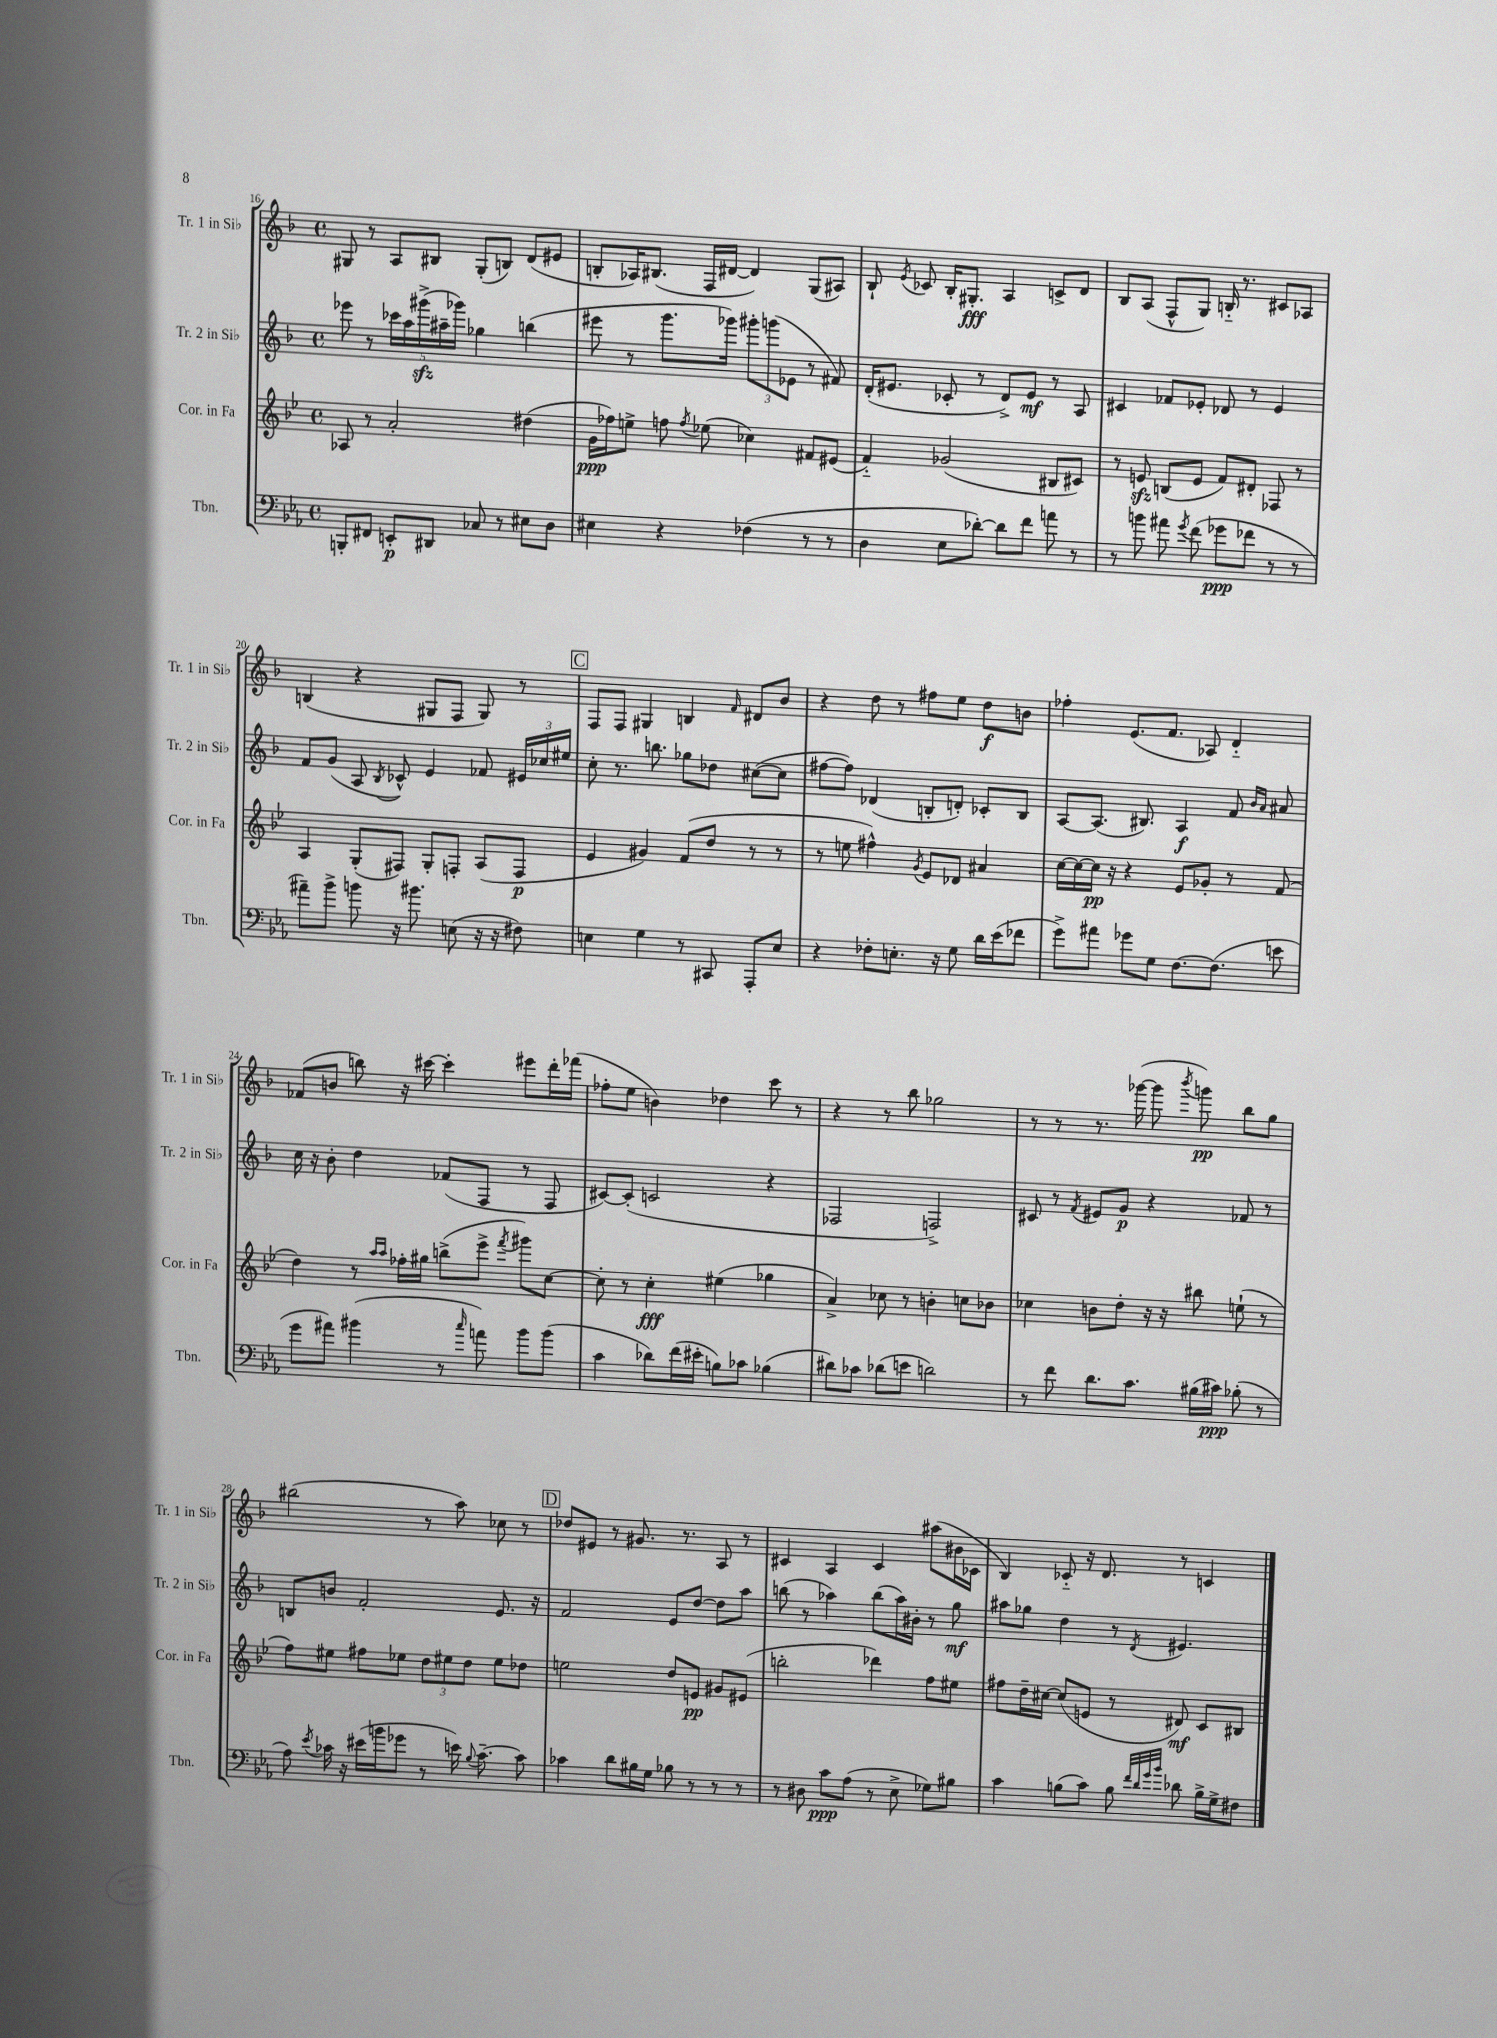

**kern	**dynam	**kern	**dynam	**kern	**dynam	**kern	**dynam
*part4	*part4	*part3	*part3	*part2	*part2	*part1	*part1
*staff4	*staff4	*staff3	*staff3	*staff2	*staff2	*staff1	*staff1
*I"Tbn.	*	*I"Cor. in Fa	*	*I"Tr. 2 in Si♭	*	*I"Tr. 1 in Si♭	*
*I'Tbn.	*	*I'Cor. in Fa	*	*I'Tr. 2 in Si♭	*	*I'Tr. 1 in Si♭	*
*clefF4	*	*clefG2	*	*clefG2	*	*clefG2	*
*k[b-e-a-]	*	*k[b-e-]	*	*k[b-]	*	*k[b-]	*
*M4/4	*	*M4/4	*	*M4/4	*	*M4/4	*
*met(c)	*	*met(c)	*	*met(c)	*	*met(c)	*
=16	=16	=16	=16	=16	=16	=16	=16
8BBBn'/L	.	8A-X/	.	8eee-X\	.	8G#X/	.
8FF#X/J	.	8r	.	8r	.	8r	.
8EEn'/L	p	2a'/	.	20ccc-X\LL	.	8A/L	.
.	.	.	.	20aa\	.	.	.
.	.	.	.	(20ggg#Xzz^\	.	.	.
8DD#X/J	.	.	.	.	.	8B#X/J	.
.	.	.	.	20aa#X~\	.	.	.
.	.	.	.	20ggg-X\JJ)	.	.	.
8C-X/	.	.	.	4gg-X\	.	(8G#'/L	.
8r	.	.	.	.	.	8Bn/J)	.
8E#X\L	.	(4dd#X\	.	(4bbn\	.	(8d/L	.
8D\J	.	.	.	.	.	8e#X/J	.
=17	=17	=17	=17	=17	=17	=17	=17
4E#X\	.	16g\LL	ppp	8eee#X\	.	8Bn'/L	.
.	.	16ff-X\J)	.	.	.	.	.
.	.	8een^\J	.	8r	.	16A-X/K)	.
.	.	.	.	.	.	(8.B#X/J	.
4r	.	8ffn\	.	8.ggg\L	.	.	.
.	.	8qff/	.	.	.	.	.
.	.	(8ee-X\	.	.	.	16F/LL	.
.	.	.	.	16ggg-X\Jk)	.	[16d#X/JJ	.
(4F-X\	.	4cc-X\)	.	12ggg#X'\L	.	4d#/])	.
.	.	.	.	(12gggn\	.	.	.
.	.	.	.	12e-X\J	.	.	.
8r	.	8f#X/L	.	8r	.	(8G/L	.
8r	.	(8e#X/J	.	8f#X/)	.	8A#X/J)	.
=18	=18	=18	=18	=18	=18	=18	=18
4D\	.	4f/)	.	(16d'/KL	.	8B-`/	.
.	.	.	.	8.e#X/J	.	.	.
.	.	.	.	.	.	8qe/	.
.	.	.	.	.	.	8c-X/	.
8E-\L	.	(2g-X/	.	8c-X'/	.	16B-'/KL	.
.	.	.	.	.	.	8.G#X'/J	fff
[8d-X'\J)	.	.	.	8r	.	.	.
8d-\L]	.	.	.	8d^/L)	.	4A/	.
8f\J	.	.	.	8e#/J	mf	.	.
8an\	.	8B#X/L	.	8r	.	8cn^/L	.
8r	.	8c#X/J)	.	8A/	.	8d/J	.
=19	=19	=19	=19	=19	=19	=19	=19
8r	.	8r	.	4c#X/	.	8B-/L	.
8bn\	.	8enzz/	.	.	.	(8A/J	.
8a#X\	.	(8Bn/L	.	8f-X/L	.	8F^^/L	.
8qg/	.	.	.	.	.	.	.
(8f\	.	8e/J	.	8e-X'/J	.	8G/J)	.
8g-X\L	ppp	8f/L)	.	8d-X/	.	16Bn/	.
.	.	.	.	.	.	8.r	.
8f-X\J	.	8d#X'/J	.	8r	.	.	.
8r	.	8F-X/	.	4e-/	.	8c#X/L	.
8r	.	8r	.	.	.	8A-X/J	.
!!LO:LB:g=z
=20	=20	=20	=20	=20	=20	=20	=20
8a#X~\L)	.	4A/	.	8f/L	.	(4Bn/	.
8b-^\J	.	.	.	(8g/J	.	.	.
8bn\	.	(8G'/L	.	8A/	.	4r	.
.	.	.	.	8qB-/	.	.	.
16r	.	8F#X/J)	.	8c-X^^/)	.	.	.
8.b#X\	.	.	.	.	.	.	.
.	.	8G'/L	.	4e/	.	8G#X/L	.
(8En\	.	8Fn'/J	.	.	.	8F/J	.
16r	.	(8A/L	.	8f-X/	.	8G#/)	.
16r	.	.	.	.	.	.	.
8F#X\)	.	8F/J	p	24e#X/LL	.	8r	.
.	.	.	.	24cc-X/	.	.	.
.	.	.	.	24ee#X/JJ	.	.	.
!!LO:REH:place=s1:t=C
=21	=21	=21	=21	=21	=21	=21	=21
4En\	.	4e-/	.	8cc'\	.	8F/L	.
.	.	.	.	8.r	.	8F/J	.
4G\	.	4g#X/)	.	.	.	4G#X/	.
.	.	.	.	8.bbn\	.	.	.
8r	.	(8f/L	.	8gg-X\L	.	4Bn/	.
8CC#X/	.	8dd/J	.	8dd-X\J	.	.	.
.	.	.	.	.	.	16qqf/	.
8AAA-'/L	.	8r	.	([8cc#X\L	.	8d#X/L	.
8E/J	.	8r	.	8cc#\J]	.	8b-/J	.
=22	=22	=22	=22	=22	=22	=22	=22
4r	.	8r	.	[8ff#X\L	.	4r	.
.	.	8een\	.	8ff#\J])	.	.	.
8F-X'\L	.	4ff#X^^\)	.	(4d-X/	.	8dd\	.
8.En'\J	.	.	.	.	.	8r	.
.	.	8qg/	.	.	.	.	.
.	.	8e-/L	.	8Bn'/L	.	8ff#X\L	.
16r	.	.	.	.	.	.	.
8G\	.	8d-X/J	.	8dn'/J)	.	8ee\J	.
16d\LL	.	4a#X/	.	8c-X'/L	.	8dd\L	f
(16e-\J	.	.	.	.	.	.	.
8f-X\J	.	.	.	8B/J	.	8bn\J	.
=23	=23	=23	=23	=23	=23	=23	=23
8g^\L)	.	[16cc\LL	.	[8A/L	.	4ff-X'\	.
.	.	16cc\_	.	.	.	.	.
8a#X\J	.	16cc\JJ]	pp	(8.A/J]	.	.	.
.	.	16r	.	.	.	.	.
8g-X\L	.	4r	.	.	.	(8.e/L	.
.	.	.	.	8.B#X/)	.	.	.
8G\J	.	.	.	.	.	.	.
.	.	.	.	.	.	8.f/J	.
[8.F\L	.	8e-/L	.	4A/	f	.	.
.	.	8g-X'/J	.	.	.	8A-X/)	.
(8.F\J]	.	.	.	.	.	.	.
.	.	8r	.	8f/	.	4d/	.
.	.	.	.	16qqb-/LL	.	.	.
.	.	.	.	16qqa/JJ	.	.	.
8en\	.	(8f/	.	8a#X/	.	.	.
!!LO:LB:g=z
=24	=24	=24	=24	=24	=24	=24	=24
8g\L	.	4dd\)	.	16cc\	.	(8f-X/L	.
.	.	.	.	16r	.	.	.
8a#X\J)	.	.	.	8b-'\	.	8bn/J	.
(4b#X\	.	8r	.	4dd\	.	8bbn\)	.
.	.	16qqaa/LL	.	.	.	.	.
.	.	16qqaa/JJ	.	.	.	.	.
.	.	16ff-X'\LL	.	.	.	16r	.
.	.	16gg#X\JJ	.	.	.	[16ccc#X\	.
8r	.	(8bbn^\L	.	(8f-X/L	.	4ccc#'\]	.
16qqcc/	.	.	.	.	.	.	.
8an\)	.	8eee-^\J	.	8F/J	.	.	.
.	.	8qfff/	.	.	.	.	.
8b#\L	.	8ggg#X\L)	.	8r	.	8eee#X\L	.
(8b#\J	.	[8cc\J	.	8F/	.	16ddd'\L	.
.	.	.	.	.	.	(16fff-X\JJ	.
=25	=25	=25	=25	=25	=25	=25	=25
4c\	.	8cc'\]	.	[8c#X/L)	.	8ff-X'\L	.
.	.	8r	.	(8c#'/J]	.	8ee\J	.
8d-X\L)	.	4cc'\	fff	2cn/	.	4bn\)	.
(16f\L	.	.	.	.	.	.	.
16e#X'\JJ	.	.	.	.	.	.	.
8Bn\L)	.	(4ee#X\	.	.	.	4dd-X\	.
8c-X\J	.	.	.	.	.	.	.
(4B-X\	.	4gg-X\	.	4r	.	8ccc\	.
.	.	.	.	.	.	8r	.
=26	=26	=26	=26	=26	=26	=26	=26
8d#X\L)	.	4a^/)	.	2F-X/	.	4r	.
8c-X\J	.	.	.	.	.	.	.
(8d-X\L	.	8cc-X\	.	.	.	8r	.
8en\J	.	8r	.	.	.	8bb-\	.
2dn\)	.	4bn'\	.	2Fn^/)	.	2gg-X\	.
.	.	8ccn\L	.	.	.	.	.
.	.	8b-X\J	.	.	.	.	.
=27	=27	=27	=27	=27	=27	=27	=27
8r	.	4cc-X\	.	8c#X/	.	8r	.
8f\	.	.	.	8r	.	8r	.
.	.	.	.	8qf/	.	.	.
8.d\L	.	8bn\L	.	8e#X/L	.	8.r	.
.	.	8dd'\J	.	8g/J	p	.	.
8.c\J	.	.	.	.	.	([16ggg-X\	.
.	.	16r	.	4r	.	8ggg-\]	.
.	.	16r	.	.	.	.	.
.	.	.	.	.	.	8qbbb-/	.
(16B#X\LL	.	8bb#X\	.	.	.	8gggn\)	pp
16c#X\JJ)	ppp	.	.	.	.	.	.
(8B-X'\	.	(8een`\	.	8f-X/	.	8bb-\L	.
8r	.	8r	.	8r	.	8gg\J	.
!!LO:LB:g=z
=28	=28	=28	=28	=28	=28	=28	=28
8A-\)	.	8ff\L)	.	8Bn/L	.	(2bb#X\	.
8qe-/	.	.	.	.	.	.	.
16c-X\	.	8ee#X\J	.	8bn/J	.	.	.
16r	.	.	.	.	.	.	.
(16e#X\LL	.	8ff#X\L	.	2f'/	.	.	.
16bn\J	.	.	.	.	.	.	.
8g-X\J	.	8ee-X\J	.	.	.	.	.
8r	.	12dd\L	.	.	.	8r	.
.	.	12ee#X\	.	.	.	.	.
16en\)	.	.	.	.	.	8aa\)	.
.	.	12dd\J	.	.	.	.	.
8qqB-/	.	.	.	.	.	.	.
[8.c-~\	.	.	.	.	.	.	.
.	.	8ee#\L	.	8.e/	.	8cc-X\	.
8c-\]	.	8dd-X\J	.	.	.	8r	.
.	.	.	.	16r	.	.	.
!!LO:REH:place=s1:t=D
=29	=29	=29	=29	=29	=29	=29	=29
4c-X\	.	2een\	.	2f/	.	8dd-X/L	.
.	.	.	.	.	.	8e#X/J	.
8d\L	.	.	.	.	.	8r	.
16B#X\L	.	.	.	.	.	8.g#X/	.
16G\JJ	.	.	.	.	.	.	.
8B-X\	.	8dd/L	.	8e/L	.	.	.
.	.	.	.	.	.	8.r	.
8r	.	8en/J	pp	[8dd/J	.	.	.
8r	.	8g#X/L	.	8dd\L]	.	8A/	.
8r	.	(8e#X/J	.	8aa\J	.	8r	.
=30	=30	=30	=30	=30	=30	=30	=30
8r	.	2bbn'\	.	(8bbn\	.	4c#X/	.
8D#X\	.	.	.	8r	.	.	.
8c\L	ppp	.	.	4aa-X\)	.	4A/	.
(8A-\J	.	.	.	.	.	.	.
8r	.	4ddd-X\)	.	(8bb\L	.	4c#/	.
8E-^\	.	.	.	16aa-\L)	.	.	.
.	.	.	.	16b#X'\JJ	.	.	.
8G-X\L)	.	8ff\L	.	8r	.	(8aa#X\L	.
8B#X\J	.	8ee#X\J	.	8gg\	mf	16b#X\L	.
.	.	.	.	.	.	16c-X\JJ	.
=31	=31	=31	=31	=31	=31	=31	=31
4c\	.	8ff#X\L	.	8aa#X\L	.	4B-/)	.
.	.	16dd~\L	.	8gg-X\J	.	.	.
.	.	[16cc#X\JJ	.	.	.	.	.
(8Bn\L	.	(8cc#/L]	.	4dd\	.	8c-X/	.
8c\J)	.	8en/J	.	.	.	16r	.
.	.	.	.	.	.	8.d/	.
8B\	.	8r	.	8r	.	.	.
32qqf/LLL	.	.	.	.	.	.	.
32qqd/	.	.	.	.	.	.	.
32qqg/	.	.	.	.	.	.	.
32qqb-/JJJ	.	.	.	8qd/	.	.	.
8d-X\	.	8d#X/)	mf	4.e#X/	.	8r	.
16B^\LL	.	8c/L	.	.	.	4cn/	.
16G^\J	.	.	.	.	.	.	.
8F#X\J	.	8B#X/J	.	.	.	.	.
==	==	==	==	==	==	==	==
*-	*-	*-	*-	*-	*-	*-	*-
